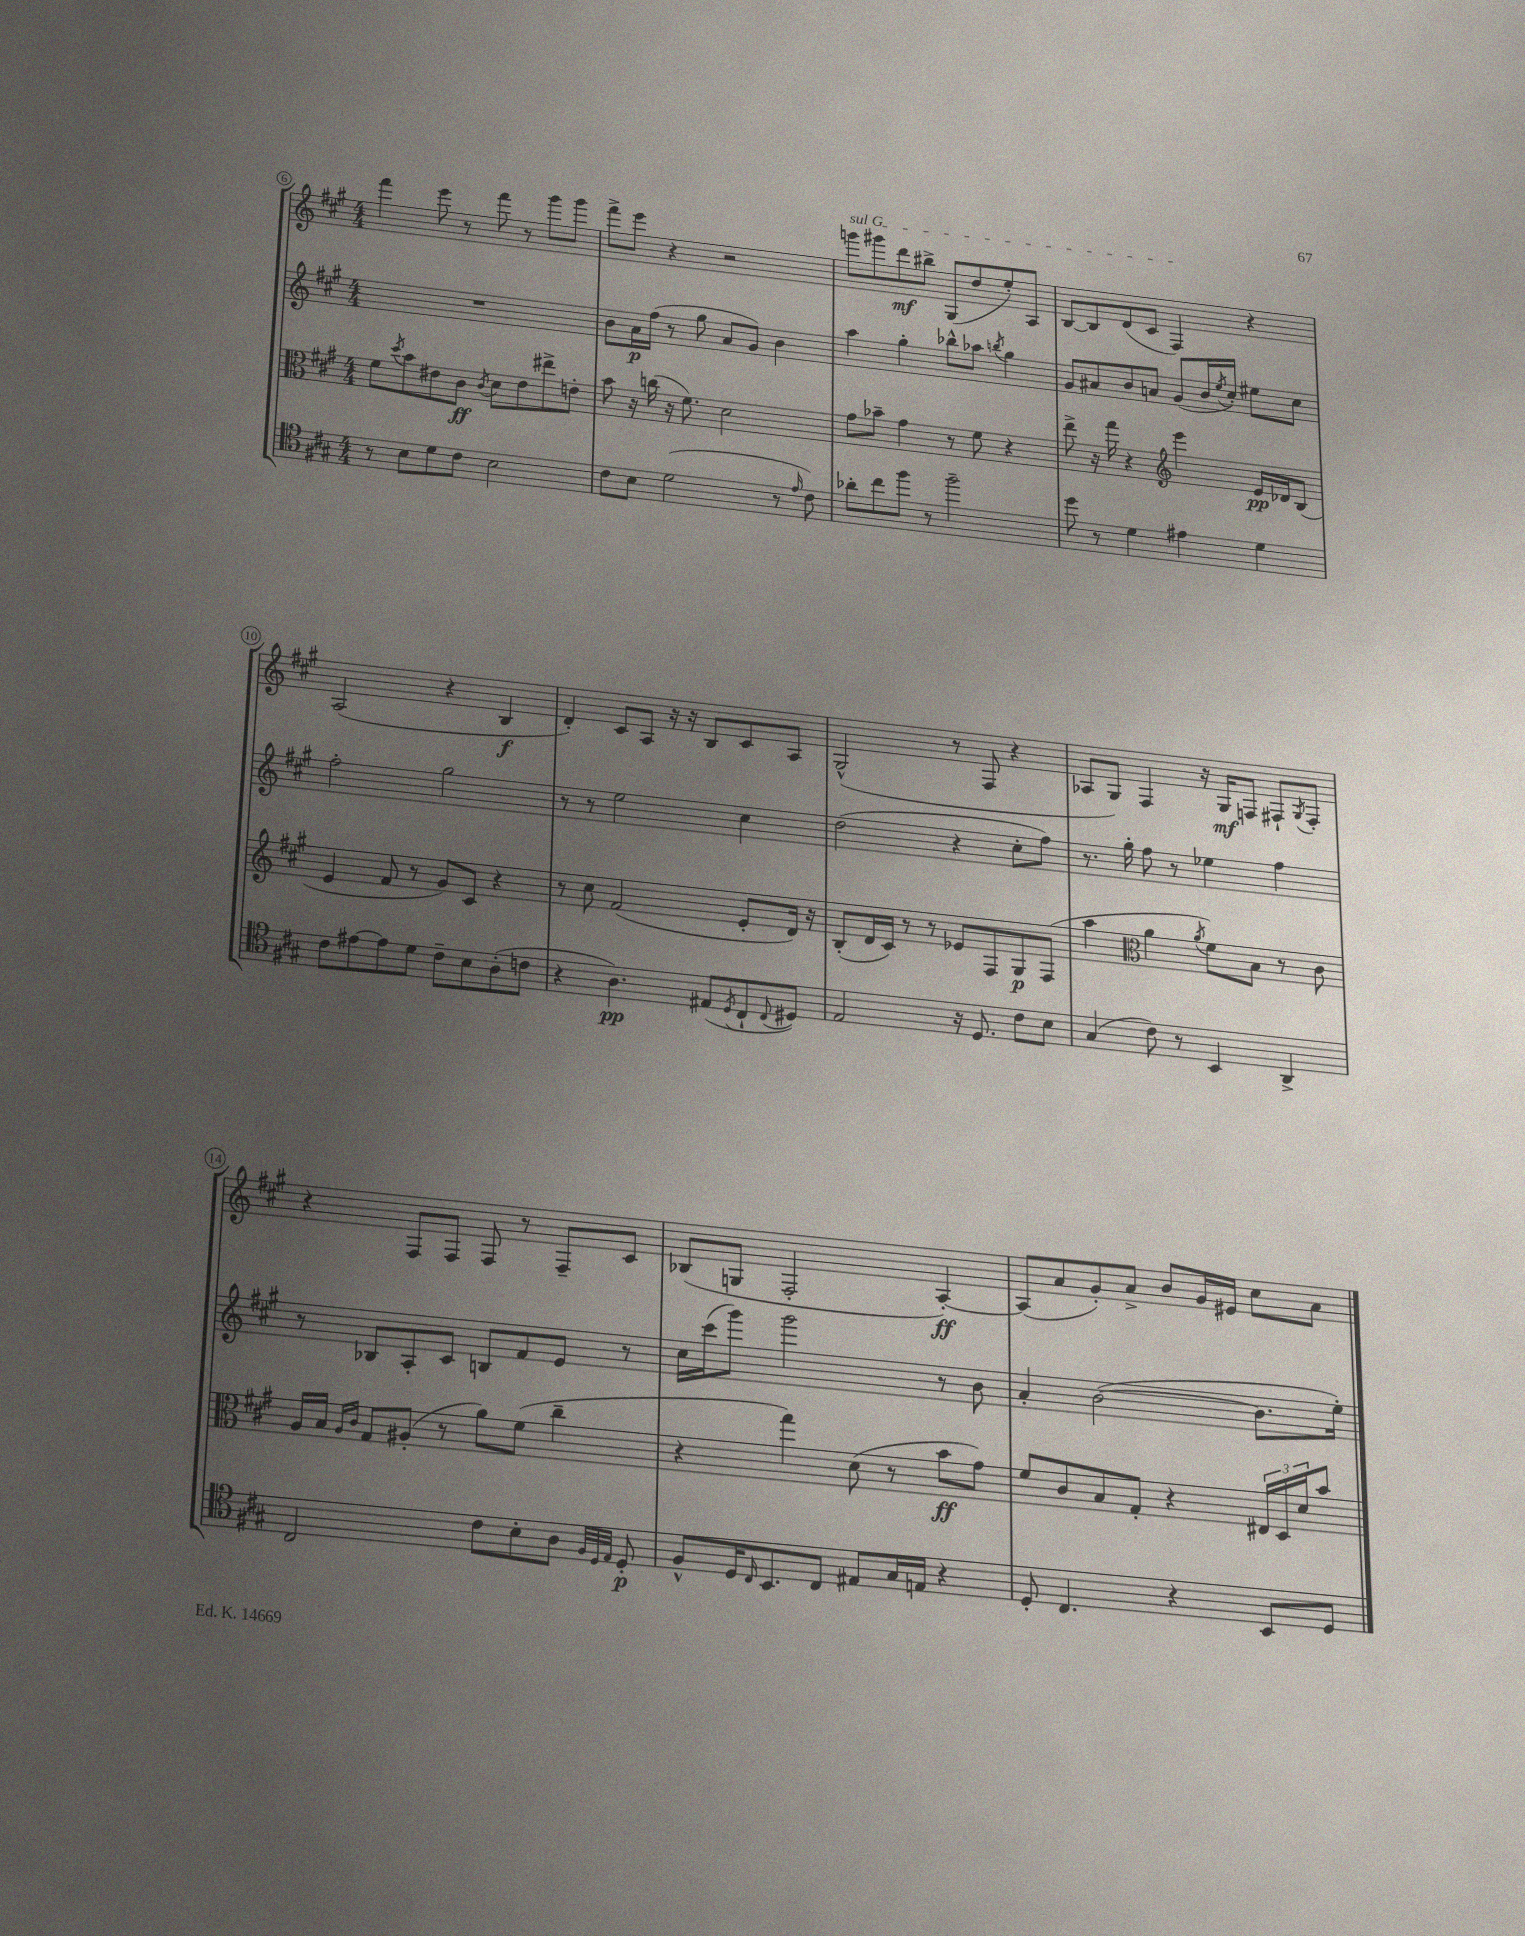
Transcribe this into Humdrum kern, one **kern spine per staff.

**kern	**kern	**kern	**kern
*staff4	*staff3	*staff2	*staff1
*clefC4	*clefC3	*clefG2	*clefG2
*k[f#c#g#]	*k[f#c#g#]	*k[f#c#g#]	*k[f#c#g#]
*M4/4	*M4/4	*M4/4	*M4/4
8r	8f#	1r	4fff#
.	8qdd	.	.
8B	8b	.	.
8d	8e#	.	8eee
8c#	8c#	.	8r
.	8qc#	.	.
2B	8d	.	8fff#
.	8e#	.	8r
.	8ee#^	.	8ggg#
.	8e'	.	8ggg#
=	=	=	=
8c#	8b	8b	8fff#^
8B	16r	16a	8eee
.	(16cc	(16ff#	.
(2d	16r	8r	4r
.	8.f#)	.	.
.	.	8gg#	.
.	2d	8a	2r
.	.	8g#)	.
8r	.	4b	.
16qqe	.	.	.
8c#)	.	.	.
=	=	=	=
8a-'	8g#	4aa	8ggg
8cc#	8b-~	.	8ggg#
8ff#	4g#	4gg#'	8ddd
8r	.	.	8bb#^
2ff#~	8r	8bb-^^	(8G#
.	8f#	8aa-	8dd
.	.	8qbb	.
.	4r	4gg#	8ee')
.	.	.	8A
=	=	=	=
8dd	8ee^	8g#	[8B
8r	16r	8a#	8B]
.	16gg#	.	.
4d	4r	8b	(8d
.	.	8a	8c#
*	*clefG2	*	*
4e#	4eee	(8g#	4F#)
.	.	16b	.
.	.	8qee	.
.	.	16cc#')	.
4d	16e	8ee#	4r
.	16d-	.	.
.	(8B	8cc#	.
=	=	=	=
8c#	4e	2ff#'	(2A
[8e#	.	.	.
8e#]	8f#	.	.
8d	8r	.	.
8c#~	8g#)	2gg#	4r
8B	8c#	.	.
(8A'	4r	.	4B
8c	.	.	.
=	=	=	=
4r	8r	8r	4d')
.	8cc#	8r	.
4.A)	(2f#	2ee	8c#
.	.	.	8A
.	.	.	16r
.	.	.	16r
(8E#	.	.	8B
8qD	.	.	.
8C#`	8e'	4cc#	8c#
8qqC#	.	.	.
8D#)	16d)	.	8A
.	16r	.	.
=	=	=	=
2E	(8B'	(2dd	(2G#^^
.	16d	.	.
.	16c#)	.	.
.	8r	.	.
.	8r	.	.
16r	8e-	4r	8r
8.D	.	.	.
.	8F#	.	8F#
8c#	8G#	8cc#'	4r
8B	(8F#	8ff#)	.
=	=	=	=
(4G#	4aa	8.r	8A-
.	.	.	8G#)
.	.	16gg#'	.
*	*clefC3	*	*
8c#)	4a	8ff#	4F#
8r	.	8r	.
.	8qa	.	.
4BB	8f#)	4ee-	16r
.	.	.	16G#
.	8B	.	8F
4AA^	8r	4ff#	8F#`
.	.	.	8qG#
.	8c#	.	8F#'
=	=	=	=
2C#	16A	8r	4r
.	16B	.	.
.	16qqA	.	.
.	16qqc#	.	.
.	8G#	8B-	.
.	(8A#'	8A'	8F#
.	8r	8c#	8F#
8c#	8a)	8B	8F#
8B'	(8f#	8f#	8r
8A	4cc#~	8e	8F#~
32qqF#	.	.	.
32qqD	.	.	.
32qqE	.	.	.
8D'	.	8r	8c#
=	=	=	=
8F#^^	4r	16cc#	(8B-
.	.	(16ccc#	.
16D	.	8ggg#)	8G
16qqC#	.	.	.
8.BB	.	.	.
.	4gg#)	2ggg#	2F#'
8C#	.	.	.
8E#	(8d	.	.
16G#	8r	.	.
16E	.	.	.
4r	8b	8r	[4A')
.	8g#)	8b	.
=	=	=	=
8D'	8f#	4a'	(8A]
4.C#	8c#	.	8a
.	8B	([2b	8g#')
.	8G#'	.	8a^
4r	4r	.	8b
.	.	.	16g#
.	.	.	16e#
8BB	24E#	8.b]	8cc#
.	24D	.	.
.	24d	.	.
8D	8b	.	8a
.	.	16ee')	.
==	==	==	==
*-	*-	*-	*-
